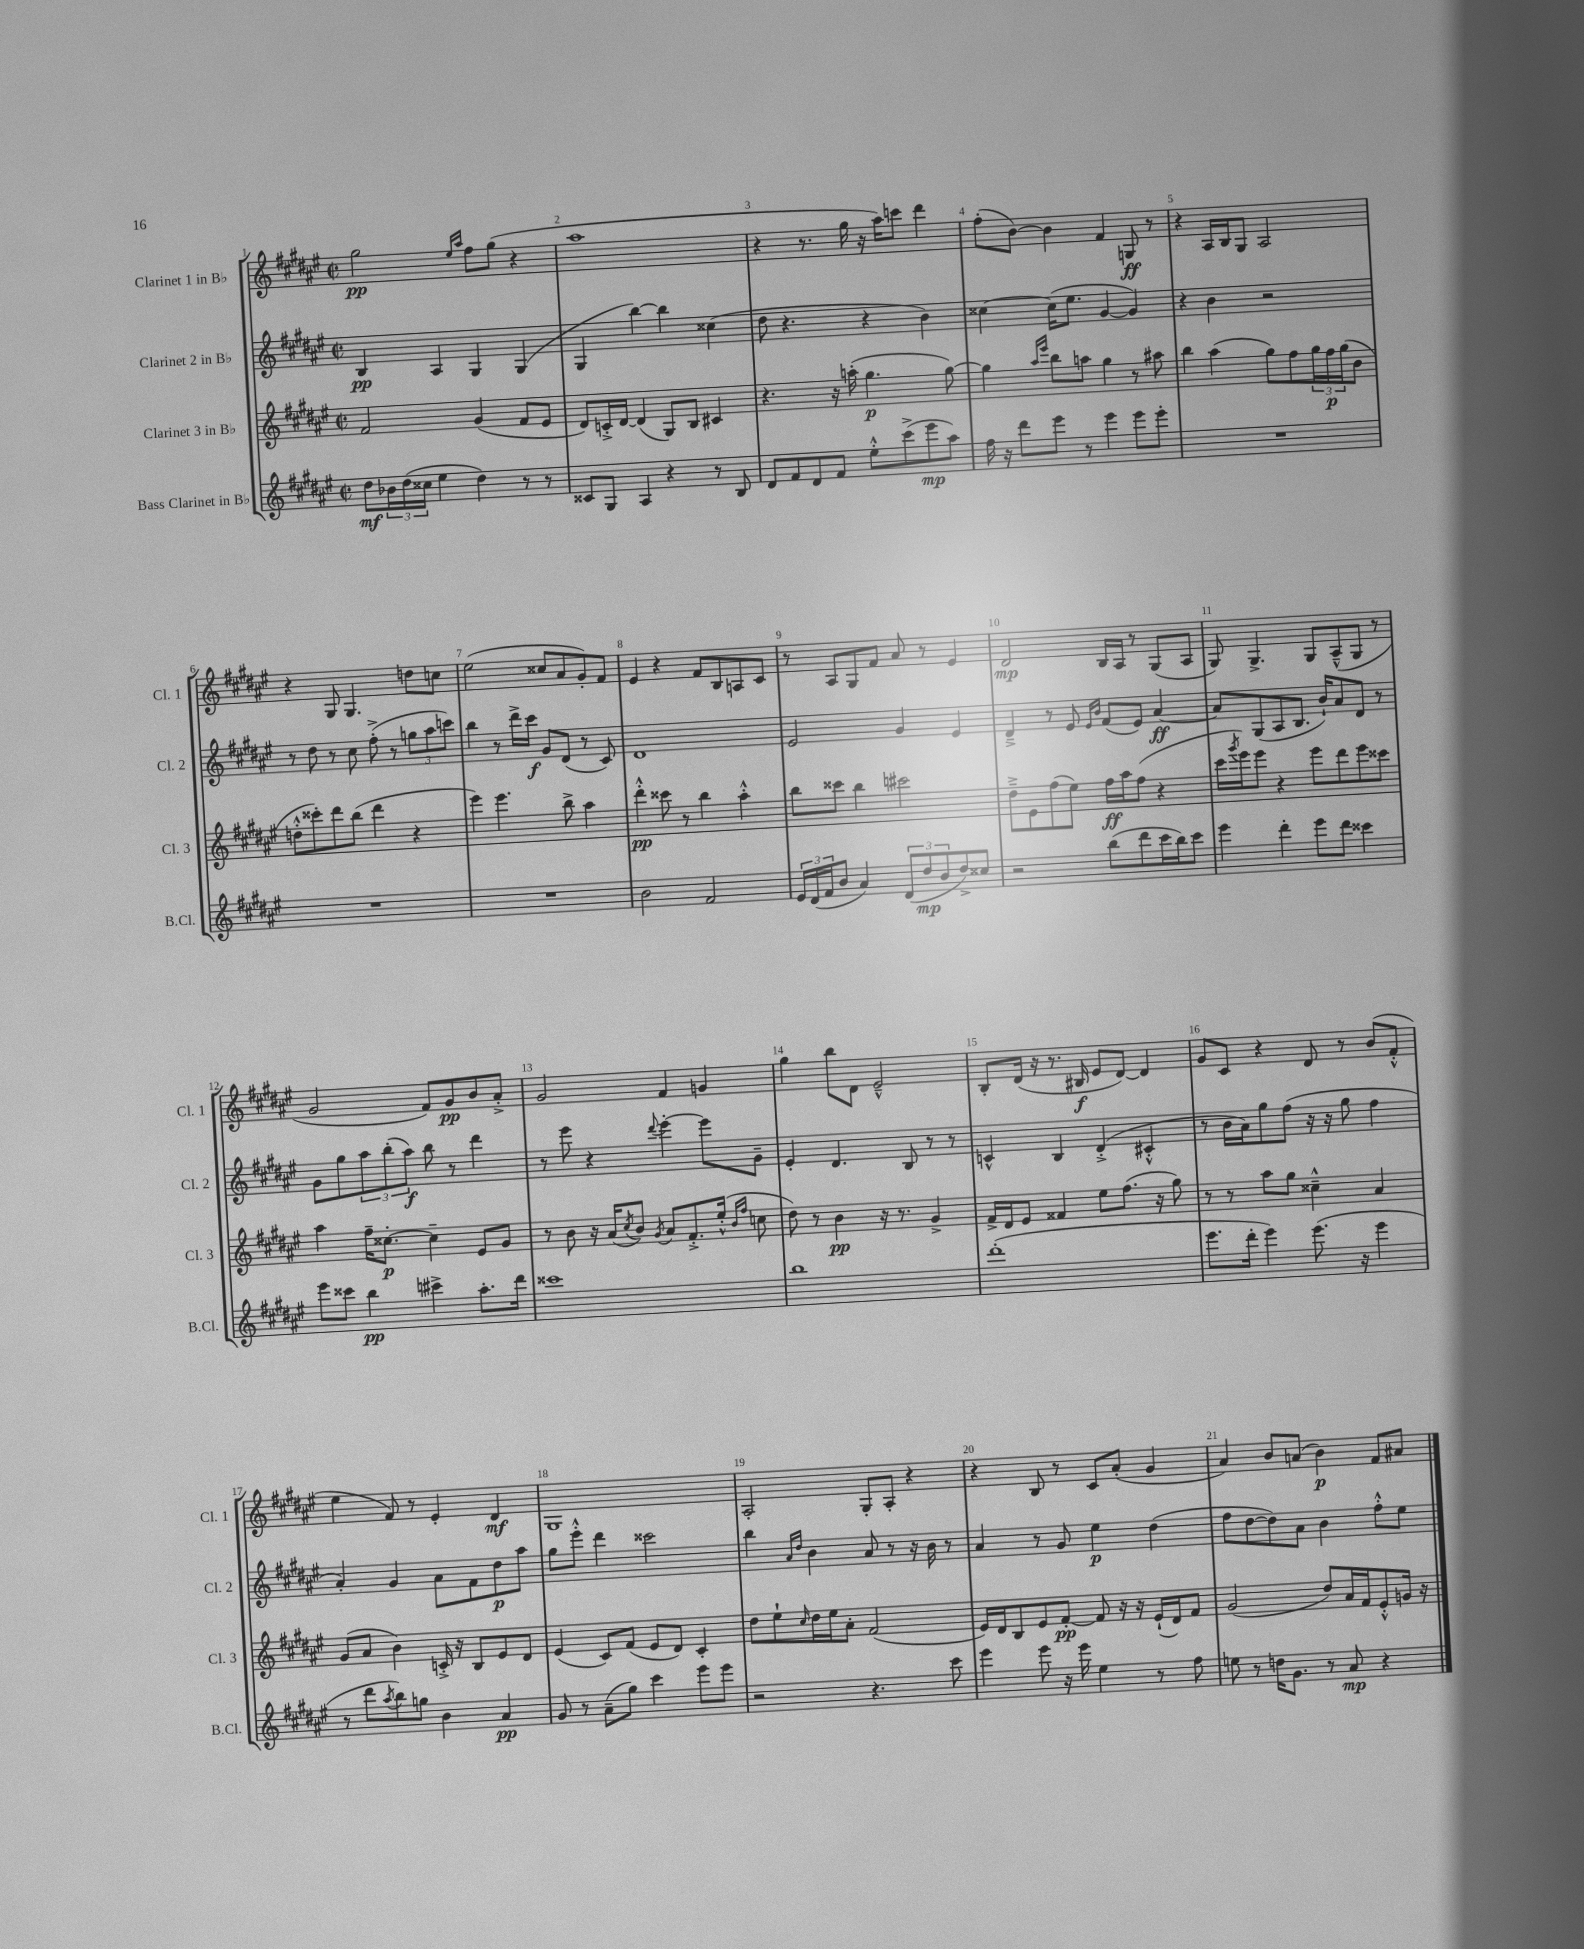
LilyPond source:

<<
\new StaffGroup <<
\new Staff = "s0" \with { instrumentName = "Clarinet 1 in Bb" shortInstrumentName = "Cl. 1" } {
    \clef treble \key fis \major \defaultTimeSignature \time 2/2
    gis''2\pp \grace { eis''16 ais''16 } fis''8 gis''8( r4 |
    ais''1 |
    r4 r8. gis''16 r16 ais''16) c'''8 dis'''4 |
    fis''8-.( b'8~) b'4 fis'4 g8\ff r8 |
    r4 ais16 b16 gis8 ais2 |
    r4 gis8 gis4. d''8 c''8 |
    eis''2( cisis''8 ais'8 gis'8-.) fis'8 |
    eis'4 r4 fis'8 b8 a8 cis'8 |
    r8 ais8 gis8 fis'8 ais'8 r8 eis'4 |
    dis'2\mp b16 ais16 r8 gis8( ais8 |
    gis8) gis4.-> gis8 ais8---^( gis8 r8 |
    gis'2 fis'8) gis'8\pp b'8 ais'8-.-> |
    gis'2 fis'4 g'4 |
    gis''4 b''8 dis'8 eis'2---^ |
    b8-. dis'16( r16 r8. bis16\f eis'8 dis'8~) dis'4 |
    gis'8 cis'8 r4 dis'8 r8 b'8( fis'8-.-^ |
    eis''4 fis'8) r8 eis'4-. dis'4\mf |
    gis1 |
    ais2-. gis8-. ais8-. r4 |
    r4 b8 r8 cis'8 ais'8-.( gis'4 |
    ais'4) b'8 a'8( b'4\p) fis'8 ais'8 \bar "|." |
}
\new Staff = "s1" \with { instrumentName = "Clarinet 2 in Bb" shortInstrumentName = "Cl. 2" } {
    \clef treble \key fis \major \defaultTimeSignature \time 2/2
    b4\pp ais4 gis4 gis4( |
    gis4 b''4~) b''4 cisis''4( |
    dis''8 r4. r4 b'4) |
    cisis''4~ cisis''16( eis''8. gis'4~ gis'4) |
    r4 b'4 r2 |
    r8 dis''8 r8 cis''8 fis''8-.->( r8 \tuplet 3/2 { g''8 ais''8 c'''8) } |
    b''4 r8 dis'''16-> cis'''16\f gis'8 dis'8( r8 cis'8) |
    dis'1 |
    eis'2 gis'4 eis'4 |
    dis'4---> r8 eis'8 \grace { eis'16 b'16 } fis'8( eis'8) ais'4~\ff |
    ais'8 gis8( ais8 b8. b'16-!) ais'8 dis'8 r8 |
    gis'8 gis''8 \tuplet 3/2 { ais''8 b''8-.( ais''8\f) } b''8 r8 dis'''4 |
    r8 eis'''8 r4 \appoggiatura { dis'''8 } eis'''4~-. eis'''8 gis'8-- |
    eis'4-. dis'4. b8 r8 r8 |
    c'4-^ b4 dis'4-.->( cis'4-.-^ |
    r8 b'16 ais'16) gis''8 fis''8( r16 r16 gis''8 fis''4 |
    ais'4-.) gis'4 ais'8 fis'8 dis''8\p ais''8 |
    gis''8 eis'''8-.-^ dis'''4 cisis'''2 |
    b''4 \grace { ais'16 dis''16 } b'4 ais'8 r8 r16 b'16 r8 |
    ais'4 r8 gis'8 eis''4\p dis''4( |
    fis''8 dis''8~ dis''8) ais'8 b'4 fis''8-.-^ eis''8 \bar "|." |
}
\new Staff = "s2" \with { instrumentName = "Clarinet 3 in Bb" shortInstrumentName = "Cl. 3" } {
    \clef treble \key fis \major \defaultTimeSignature \time 2/2
    fis'2 gis'4( fis'8 eis'8 |
    dis'8) c'16-.-> dis'16~ dis'4( gis8) b8 cis'4 |
    r4. r16 a''16-.( gis''4.\p gis''8~) |
    gis''4 \grace { ais''16 eis'''16 } b''8 a''8 gis''4 r8 ais''8 |
    b''4 ais''4( gis''8) fis''8 \tuplet 3/2 { gis''16 fis''16\p gis''16( } b'8 |
    d''8-.-^ cisis'''8-.) dis'''8 b''8( dis'''4 r4 |
    eis'''4) eis'''4. b''8-> ais''4 |
    dis'''4-.-^\pp cisis'''8 r8 b''4 ais''4-.-^ |
    b''8 cisis'''8 b''4 cis'''2 |
    dis''8---> eis'8 fis''8( eis''8) fis''16\ff ais''16 fis''8( r4 |
    cis'''16 \acciaccatura { gis'''8 } eis'''16) eis'''8 r4 eis'''8 dis'''8 eis'''8 cisis'''8 |
    ais''4 fis''16-- cisis''8.~-.\p cisis''4-- eis'8 gis'8 |
    r8 b'8 r16 ais'16( \acciaccatura { cis''8 } b'8) \acciaccatura { gis'8 } ais'8 fis'8.-.-> eis''16-.-^( \grace { b'16 fis''16 } c''8 |
    dis''8) r8 b'4\pp r16 r8. gis'4-> |
    fis'16-> dis'16 eis'8 fisis'4 eis''8 fis''8.( r16 gis''8) |
    r8 r8 ais''8 gis''8 cisis''4---^ ais'4 |
    gis'8( ais'8 b'4) c'16-.-> r16 b8 eis'8 dis'8 |
    eis'4( cis'8) fis'8( eis'8 dis'8) cis'4-. |
    dis''8 eis''8-! \grace { cis''16 } dis''16 eis''16 ais'8-. fis'2( |
    eis'16) dis'16 b8 eis'8 fis'8~-.\pp fis'8 r16 r16 eis'16-!( dis'16) fis'8 |
    gis'2( dis''8) ais'16 fis'16 eis'8-.-^ g'16 r16 \bar "|." |
}
\new Staff = "s3" \with { instrumentName = "Bass Clarinet in Bb" shortInstrumentName = "B.Cl." } {
    \clef treble \key fis \major \defaultTimeSignature \time 2/2
    dis''8\mf \tuplet 3/2 { bes'16 dis''16( cisis''16 } eis''4 dis''4) r8 r8 |
    cisis'8 gis8 ais4 r4 r8 b8 |
    dis'8 fis'8 dis'8 fis'8 eis''8-.-^ cis'''8->( eis'''8\mp ais''8) |
    fis''16 r16 dis'''8 eis'''8 r8 eis'''4 eis'''8 eis'''8-. |
    R1 |
    R1 |
    R1 |
    b'2 fis'2 |
    \tuplet 3/2 { eis'16 dis'16( fis'16 } b'8 ais'4) \tuplet 3/2 { dis'8( dis''8\mp b'8 } dis''8->) cisis''8 |
    r2 b''8( dis'''8 cis'''16 b''16) cis'''8 |
    eis'''4 dis'''4-. eis'''8 dis'''8 cisis'''4 |
    eis'''8 cisis'''8 b''4\pp cis'''4-> ais''8.-. dis'''16 |
    cisis'''1 |
    b''1 |
    dis'''1-.( |
    eis'''8. dis'''16-. eis'''4) eis'''8.( r16 eis'''4 |
    r8 dis'''8 \acciaccatura { ais''8 } b''8) g''8 b'4 ais'4\pp |
    gis'8 r8 ais'8--( gis''8) cis'''4 eis'''8 eis'''8 |
    r2 r4. cis'''8 |
    eis'''4 eis'''8 r16 eis'''16 eis''4 r8 fis''8 |
    e''8 r8 d''16 gis'8. r8 ais'8\mp r4 \bar "|." |
}
>>
>>
\layout { \context { \Score \override BarNumber.break-visibility = ##(#f #t #t) barNumberVisibility = #all-bar-numbers-visible } }
